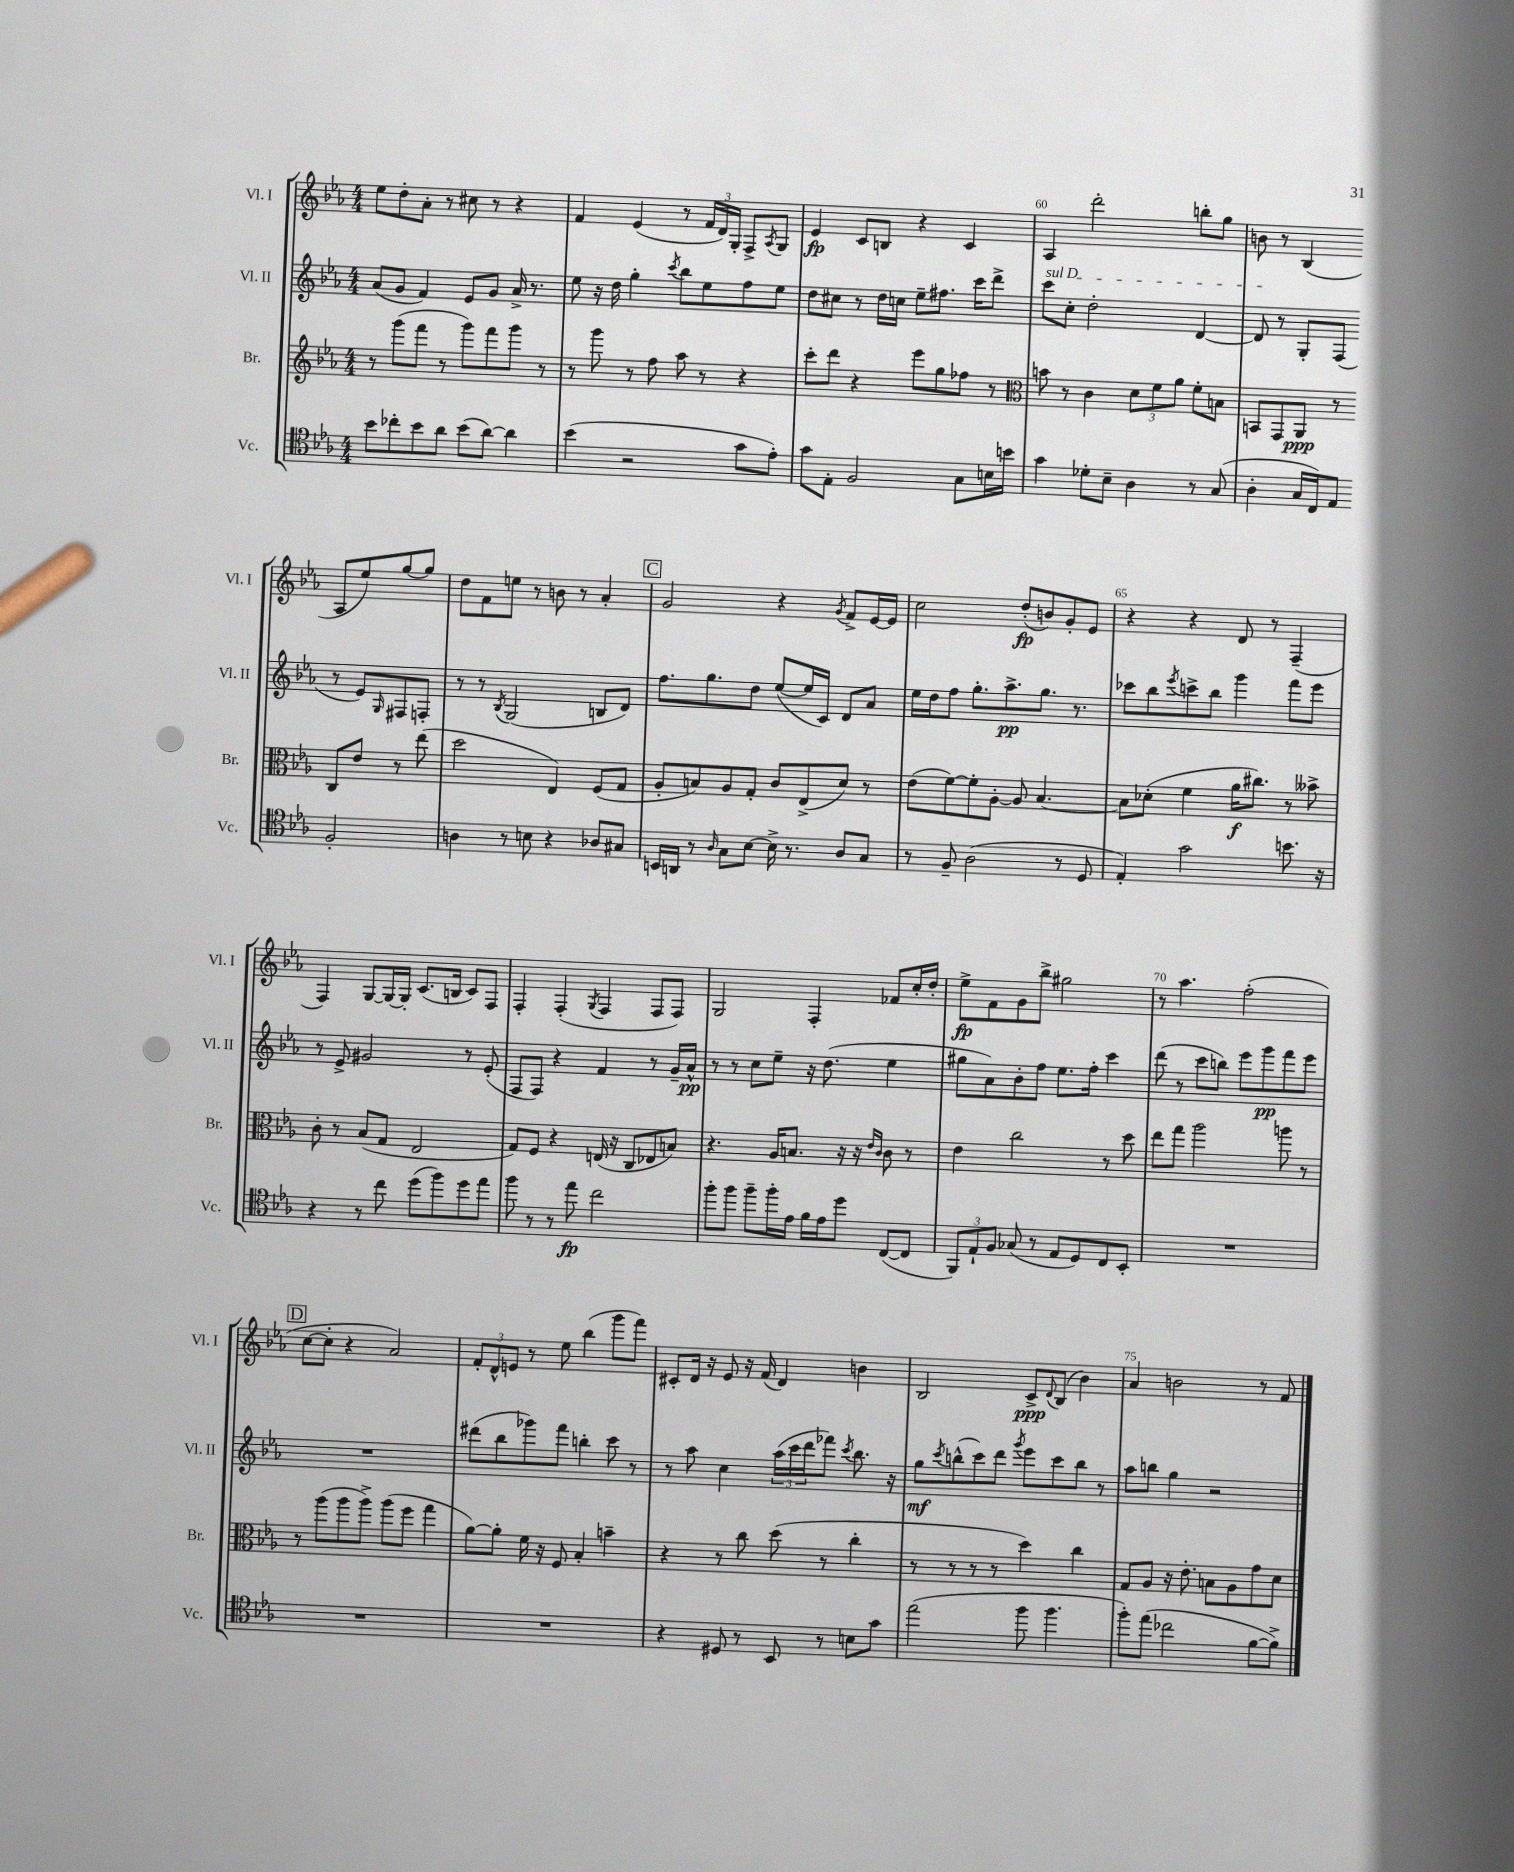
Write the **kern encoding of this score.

**kern	**dynam	**kern	**dynam	**kern	**dynam	**kern	**dynam
*part4	*part4	*part3	*part3	*part2	*part2	*part1	*part1
*staff4	*staff4	*staff3	*staff3	*staff2	*staff2	*staff1	*staff1
*I"Vc.	*	*I"Br.	*	*I"Vl. II	*	*I"Vl. I	*
*I'Vc.	*	*I'Br.	*	*I'Vl. II	*	*I'Vl. I	*
*clefC4	*	*clefG2	*	*clefG2	*	*clefG2	*
*k[b-e-a-]	*	*k[b-e-a-]	*	*k[b-e-a-]	*	*k[b-e-a-]	*
*M4/4	*	*M4/4	*	*M4/4	*	*M4/4	*
=57	=57	=57	=57	=57	=57	=57	=57
8b-\L	.	8r	.	(8a-/L	.	8ee-\L	.
8cc-X'\	.	(8ggg\L	.	8g/J	.	8dd'\	.
8b-\	.	8fff\J	.	4f/)	.	8a-'\J	.
8a-\J	.	8r	.	.	.	8r	.
(8b-\L	.	8ggg\L)	.	8e-/L	.	8cc#X\	.
[8a-\J)	.	8fff\	.	8g/J	.	8r	.
4a-\]	.	8ggg\J	.	16a-^/	.	4r	.
.	.	.	.	8.r	.	.	.
.	.	8r	.	.	.	.	.
=58	=58	=58	=58	=58	=58	=58	=58
(4b-\	.	8r	.	8ee-\	.	4f/	.
.	.	8ggg\	.	16r	.	.	.
.	.	.	.	16dd\	.	.	.
2r	.	8r	.	4gg'\	.	(4e-/	.
.	.	8ff\	.	.	.	.	.
.	.	.	.	8qccc/	.	.	.
.	.	8aa-\	.	8bb-\L	.	8r	.
.	.	8r	.	8ee-\	.	24f/LL	.
.	.	.	.	.	.	24d/)	.
.	.	.	.	.	.	24G'/JJ	.
8g\L	.	4r	.	8ff\	.	8F^/L	.
.	.	.	.	.	.	8qA-/	.
8e-'\J)	.	.	.	8ee-\J	.	8G/J	.
=59	=59	=59	=59	=59	=59	=59	=59
8g\L	.	8ccc'\L	.	8dd\L	.	4e-/	fp
8E-'\J	.	8ddd\J	.	8cc#X\J	.	.	.
2F/	.	4r	.	8r	.	8c/L	.
.	.	.	.	16dd\LL	.	8Bn/J	.
.	.	.	.	16ccn\JJ	.	.	.
.	.	8eee-\L	.	8ee-~\L	.	4r	.
.	.	8gg\	.	8.ff#X\J	.	.	.
8G\L	.	8ff-X\J	.	.	.	4c/	.
.	.	.	.	16ccc\KL	.	.	.
16Bn\L	.	8r	.	8ddd^\J	.	.	.
16bn\JJ	.	.	.	.	.	.	.
=60	=60	=60	=60	=60	=60	=60	=60
*	*	*clefC3	*	*	*	*	*
!	!	!	!	!LO:TX:a:i:t=sul D	!	!	!
4g\	.	8bn\	.	8ccc\L	.	4A-/	.
.	.	8r	.	8cc'\J	.	.	.
8d-X'\L	.	4c\	.	2dd'\	.	2ddd'\	.
8B-~\J	.	.	.	.	.	.	.
4A-\	.	12d\L	.	.	.	.	.
.	.	12f\	.	.	.	.	.
.	.	12a-\J	.	.	.	.	.
8r	.	8f'\L	.	[4d/	.	8bbn'\L	.
(8G/	.	8Bn\J	.	.	.	8gg\J	.
=61	=61	=61	=61	=61	=61	=61	=61
4A-'\	.	8BBn/L	.	8d/]	.	8bn\	.
.	.	8GG/	.	8r	.	8r	.
16G/LL	.	8AA-/J	ppp	8G'/L	.	(4B-/	.
16C/J)	.	.	.	.	.	.	.
8E-/J	.	8r	.	(8F/J	.	.	.
2F'/	.	8C/L	.	8r	.	8A-/L	.
.	.	8e-/J	.	8e-/L)	.	8ee-/)	.
.	.	.	.	16qqG/	.	.	.
.	.	8r	.	8F#X/	.	[8gg/	.
.	.	(8ee-\	.	8Fn'/J	.	8gg/J]	.
!!LO:LB:g=z
=62	=62	=62	=62	=62	=62	=62	=62
4An\	.	2dd\	.	8r	.	8dd\L	.
.	.	.	.	8r	.	8f\	.
.	.	.	.	8qB-/	.	.	.
8r	.	.	.	(2G/	.	8een\J	.
8Bn\	.	.	.	.	.	8r	.
4r	.	4E-/)	.	.	.	8bn\	.
.	.	.	.	.	.	8r	.
8A-X/L	.	(8F/L	.	8Bn/L	.	4a-'/	.
8G#X/J	.	8G/J	.	8d/J)	.	.	.
!!LO:REH:place=s1:t=C
=63	=63	=63	=63	=63	=63	=63	=63
16BBn/LL	.	8A-'/L	.	8.ff\L	.	2g/	.
16AAn/JJ	.	.	.	.	.	.	.
8r	.	8Bn/)	.	.	.	.	.
.	.	.	.	8.gg\	.	.	.
16qqA-/	.	.	.	.	.	.	.
8G\L	.	8A-/	.	.	.	.	.
[8B-\J	.	8G'/J	.	8dd\J	.	.	.
16B-^\]	.	8c/L	.	([8ee-/L	.	4r	.
8.r	.	.	.	.	.	.	.
.	.	(8E-^/	.	16ee-/L]	.	.	.
.	.	.	.	16c/JJ)	.	.	.
.	.	.	.	.	.	8qg/	.
8A-/L	.	8d/J)	.	8d/L	.	8f^/L	.
8G/J	.	8r	.	8a-/J	.	[16e-/L	.
.	.	.	.	.	.	16e-/JJ]	.
=64	=64	=64	=64	=64	=64	=64	=64
8r	.	(8e-\L	.	16ee-\LL	.	2cc\	.
.	.	.	.	16dd\J	.	.	.
8F~/	.	[8f\)	.	8ff\J	.	.	.
(2A-\	.	8f'\]	.	8.gg'\L	.	.	.
.	.	[8A-'\J	.	.	.	.	.
.	.	.	.	8.aa-^\	pp	.	.
.	.	8A-/]	.	.	.	(8dd'/L	fp
.	.	[4.B-/	.	8.gg\J	.	8bn/)	.
8r	.	.	.	.	.	8g'/	.
.	.	.	.	8.r	.	.	.
8D/	.	.	.	.	.	8e-/J	.
=65	=65	=65	=65	=65	=65	=65	=65
4E-'/)	.	8B-\L]	.	8ccc-X\L	.	4r	.
.	.	(8d-X'\J	.	8bb-\	.	.	.
.	.	.	.	8qeee-/	.	.	.
2g\	.	4f\	.	8cccn^\	.	4r	.
.	.	.	.	8bb-\J	.	.	.
.	.	16a-\KL	f	4ggg\	.	8d/	.
.	.	8.cc#X\J)	.	.	.	.	.
.	.	.	.	.	.	8r	.
8.bn\	.	8r	.	8fff\L	.	(4F~/	.
.	.	8b--X^\	.	8eee-\J	.	.	.
16r	.	.	.	.	.	.	.
!!LO:LB:g=z
=66	=66	=66	=66	=66	=66	=66	=66
4r	.	8c'\	.	8r	.	4F/)	.
.	.	8r	.	8e-^/	.	.	.
8r	.	(8B-/L	.	2g#X/	.	[8G/L	.
8cc\	.	8G/J	.	.	.	16G/L_	.
.	.	.	.	.	.	16G'/JJ]	.
(8dd\L	.	2E-/	.	.	.	(8.c/L	.
8ff\)	.	.	.	.	.	.	.
.	.	.	.	.	.	16Bn/Jk	.
8dd\	.	.	.	8r	.	8c/L)	.
8ee-\J	.	.	.	(8e-'/	.	8F/J	.
=67	=67	=67	=67	=67	=67	=67	=67
8ff\	.	8G/L)	.	8F/L	.	4F'/	.
8r	.	8F/J	.	8F/J)	.	.	.
8r	.	4r	.	4r	.	(4F'/	.
8ee-\	fp	.	.	.	.	.	.
.	.	.	.	.	.	8qG/	.
2cc\	.	(16En/	.	4f/	.	4F/	.
.	.	16r	.	.	.	.	.
.	.	8C/L	.	.	.	.	.
.	.	8E-X/	.	8r	.	8F/L	.
.	.	8Bn/J)	.	16g~/LL	.	8F/J)	.
.	.	.	.	16a-^^/JJ	pp	.	.
=68	=68	=68	=68	=68	=68	=68	=68
8ff'\L	.	4.r	.	8r	.	2G/	.
8ff\J	.	.	.	8r	.	.	.
8ff~\L	.	.	.	8cc\L	.	.	.
16ff'\L	.	16A-/KL	.	8ee-~\J	.	.	.
16e-\JJ	.	8.Bn/J	.	.	.	.	.
16f\LL	.	.	.	16r	.	4F'/	.
16e-\J	.	.	.	(8.dd\	.	.	.
8dd\J	.	16r	.	.	.	.	.
.	.	16r	.	.	.	.	.
.	.	16qqe-/LL	.	.	.	.	.
.	.	16qqc/JJ	.	.	.	.	.
([8C/L	.	8c\	.	4ee-\	.	8f-X/L	.
8C/J]	.	8r	.	.	.	16cc'/L	.
.	.	.	.	.	.	16dd'/JJ	.
=69	=69	=69	=69	=69	=69	=69	=69
12FF/L)	.	4e-\	.	8gg#X\L	.	8ee-^\L	fp
12E-`/	.	.	.	.	.	.	.
.	.	.	.	8a-\)	.	8f\	.
12F/J	.	.	.	.	.	.	.
(8G-X/	.	2cc\	.	8b-'\	.	8g\	.
8r	.	.	.	8ff\J	.	8bb-^\J	.
8E-/L	.	.	.	8.ee-\L	.	2gg#X\	.
8D/)	.	.	.	.	.	.	.
.	.	.	.	16ff'\Jk	.	.	.
8C/	.	8r	.	4ccc\	.	.	.
8BB-'/J	.	8dd\	.	.	.	.	.
=70	=70	=70	=70	=70	=70	=70	=70
1r	.	8ee-\L	.	(8ddd\	.	8r	.
.	.	8gg\J	.	8r	.	4.aa-\	.
.	.	2aa-\	.	8ccc\L	.	.	.
.	.	.	.	8bbn\J)	.	.	.
.	.	.	.	8eee-\L	.	(2ff'\	.
.	.	.	.	8ggg\	pp	.	.
.	.	8aan\	.	8fff\	.	.	.
.	.	8r	.	8eee-\J	.	.	.
!!LO:LB:g=z
!!LO:REH:place=s1:t=D
=71	=71	=71	=71	=71	=71	=71	=71
1r	.	8r	.	1r	.	[8cc\L	.
.	.	(8aa-\L	.	.	.	8cc'\J]	.
.	.	8aa-\	.	.	.	4r	.
.	.	8aa-^\J)	.	.	.	.	.
.	.	(8aa-\L	.	.	.	2a-/)	.
.	.	8ff\J	.	.	.	.	.
.	.	4gg\	.	.	.	.	.
=72	=72	=72	=72	=72	=72	=72	=72
1r	.	[8a-\L)	.	(8ddd#X\L	.	12f'/L	.
.	.	.	.	.	.	12d^^/	.
.	.	8a-'\J]	.	8bb-\	.	.	.
.	.	.	.	.	.	12en/J	.
.	.	16f\	.	8ggg-X\)	.	8r	.
.	.	16r	.	.	.	.	.
.	.	8F/	.	8fff\J	.	8ee-\	.
.	.	4B-'/	.	4bbn'\	.	(4bb-\	.
.	.	4bn~\	.	8ccc\	.	8ggg\L	.
.	.	.	.	8r	.	8fff\J)	.
=73	=73	=73	=73	=73	=73	=73	=73
4r	.	4r	.	8r	.	8c#X'/L	.
.	.	.	.	8aa-\	.	16d/Jk	.
.	.	.	.	.	.	16r	.
8D#X/	.	8r	.	4cc\	.	8e-/	.
8r	.	8cc\	.	.	.	16r	.
.	.	.	.	.	.	(16f/	.
8BB-/	.	(8dd\	.	(24aa-\LL	.	4d/)	.
.	.	.	.	24ccc\	.	.	.
.	.	.	.	24ddd\J	.	.	.
8r	.	8r	.	8fff-X\J)	.	.	.
.	.	.	.	8qccc/	.	.	.
8Bn\L	.	4cc'\	.	8.bb-\	.	4bn\	.
8g\J	.	.	.	.	.	.	.
.	.	.	.	16r	.	.	.
=74	=74	=74	=74	=74	=74	=74	=74
(2ee-\	.	8r	.	8gg\L	mf	2B-/	.
.	.	.	.	8qccc/	.	.	.
.	.	8r	.	(8bbn^^\	.	.	.
.	.	8r	.	8ccc\)	.	.	.
.	.	8r	.	8ddd\J	.	.	.
.	.	.	.	8qggg/	.	.	.
8ff\	.	4dd\)	.	8eee-\L	.	8c^/L	ppp
.	.	.	.	.	.	8qqd/	.
4.ff\	.	.	.	8ccc\	.	(8B-/J	.
.	.	4cc\	.	8bb\J	.	4b-\)	.
.	.	.	.	8r	.	.	.
=75	=75	=75	=75	=75	=75	=75	=75
8ff'\L)	.	8G/L	.	8aa-\L	.	4a-/	.
(8ee-\J	.	8A-/J	.	8bbn\J	.	.	.
2cc-X\	.	16r	.	4gg\	.	2bn\	.
.	.	8.e-'\	.	.	.	.	.
.	.	8Bn\L	.	2r	.	.	.
.	.	8A-\	.	.	.	.	.
[8f\L	.	8g\	.	.	.	8r	.
8f^\J])	.	8d\J	.	.	.	8f/	.
==	==	==	==	==	==	==	==
*-	*-	*-	*-	*-	*-	*-	*-
